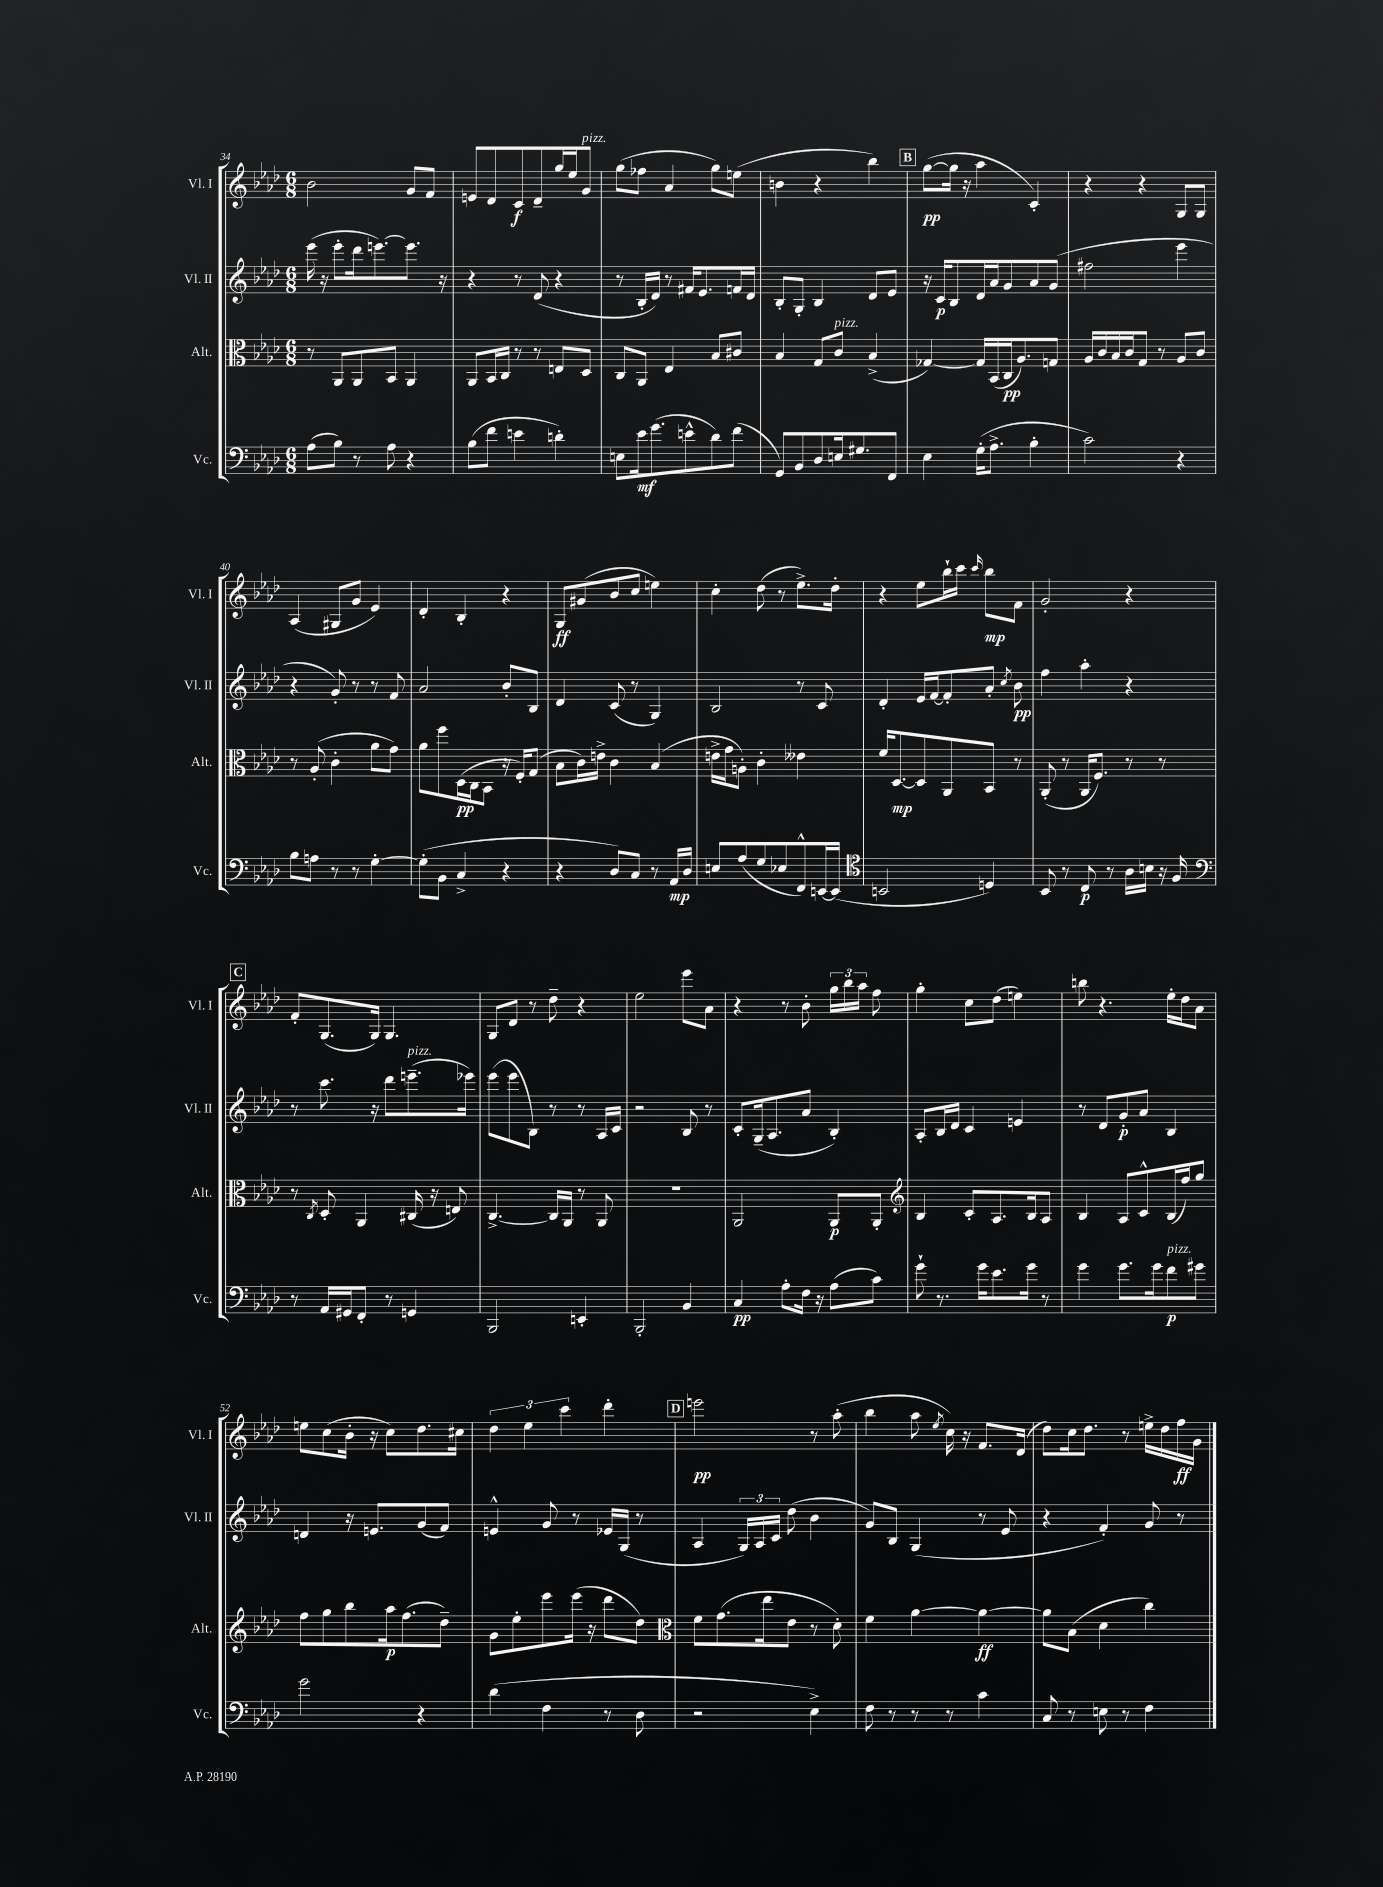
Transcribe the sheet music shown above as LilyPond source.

<<
\new StaffGroup <<
\new Staff = "s0" \with { instrumentName = "Vl. I" shortInstrumentName = "Vl. I" } {
    \clef treble \key aes \major \numericTimeSignature \time 6/8
    \autoBeamOff bes'2 g'8[ f'8] |
    e'8[ des'8 c'8\f des'8-- g''16 ees''16 g'8]^\markup { \italic "pizz." } |
    g''8[( fes''8] aes'4 g''8[) e''8]( |
    b'4 r4 bes''4) |
    \mark \markup { \box "B" } g''8[~\pp( g''16] r16 aes''4 c'4-.) |
    r4 r4 g8[ g8] |
    aes4( gis8[ g'8] ees'4) |
    des'4-. bes4-. r4 |
    g8[\ff gis'8( bes'8 c''8] e''4) |
    c''4-. des''8( r8 ees''8.[->) des''16]-. |
    r4 ees''8[ bes''16-! c'''16] \grace { c'''16 } bes''8[\mp f'8] |
    g'2-. r4 |
    \mark \markup { \box "C" } f'8[-. g8.( g16]) g4. |
    g8[ des'8] r8 des''8-- r4 |
    ees''2 ees'''8[ aes'8] |
    r4 r8 bes'8-. \tuplet 3/2 { g''16[ bes''16 aes''16] } f''8 |
    g''4-. c''8[ des''8]( e''4) |
    b''8 r4. ees''16[-. des''16 aes'8] |
    e''8[ c''8( bes'16]-. r16 c''8[) des''8. cis''16] |
    \tuplet 3/2 { des''4 ees''4 c'''4 } des'''4-. |
    \mark \markup { \box "D" } e'''2\pp r8 aes''8-.( |
    bes''4 aes''8 \acciaccatura { ees''8 } c''16) r16 f'8.[ des'16]( |
    des''8[) c''16 des''8.] r8 e''16[-> des''16 f''16\ff g'16] \bar "|." |
}
\new Staff = "s1" \with { instrumentName = "Vl. II" shortInstrumentName = "Vl. II" } {
    \clef treble \key aes \major \numericTimeSignature \time 6/8
    \autoBeamOff ees'''16( r16 ees'''8[-. des'''16 e'''8.~) e'''8.] r16 |
    r4 r8 des'8( r4 |
    r8 bes16[-. des'16]) r8 fis'16[ ees'8. f'16 des'16] |
    bes8[-. g8]-. bes4 des'8[ ees'8] |
    \mark \markup { \box "B" } r16 c'16[\p bes8 des'16 aes'16 g'8 aes'8 g'8]( |
    fis''2 ees'''4 |
    r4 g'8-.) r8 r8 f'8 |
    aes'2 bes'8[-. bes8] |
    des'4 c'8( r8 g4) |
    bes2 r8 c'8 |
    des'4-. ees'16[ f'16~ f'8-. aes'8]-. \acciaccatura { c''8 } bes'8\pp |
    f''4 aes''4-. r4 |
    \mark \markup { \box "C" } r8 c'''8. r16 des'''8[ e'''8.--^\markup { \italic "pizz." }( ees'''16]) |
    ees'''8[( ees'''8 bes8]) r8 r8 aes16[ c'16] |
    r2 bes8 r8 |
    c'8[-. g16--( aes8. aes'8] bes4-.) |
    aes8[-. bes16 des'16] c'4 e'4 |
    r8 des'8[ g'8-.\p aes'8] bes4 |
    d'4 r16 e'8.[ g'8( f'8]) |
    e'4-^ g'8 r8 ees'16[ g16]( r8 |
    \mark \markup { \box "D" } aes4 \tuplet 3/2 { g16[) aes16 c'16] } des''8( bes'4 |
    g'8[) bes8] g4( r8 ees'8 |
    r4 f'4-.) g'8 r8 \bar "|." |
}
\new Staff = "s2" \with { instrumentName = "Alt." shortInstrumentName = "Alt." } {
    \clef alto \key aes \major \numericTimeSignature \time 6/8
    \autoBeamOff r8 aes,8[ aes,8 bes,8] aes,4 |
    aes,8[ bes,16 c16] r8 r8 e8[ des8] |
    c8[ aes,8] ees4 bes8[ cis'8] |
    bes4 g8[ c'8]^\markup { \italic "pizz." } bes4->( |
    \mark \markup { \box "B" } ges4~) ges16[ bes,16( c16\pp aes8.) g8] |
    aes16[ c'16 bes16 c'16 g8] r8 aes8[ c'8] |
    r8 aes8-.( c'4-. aes'8[ g'8]) |
    aes'8[ f''8 des16\pp( c16 bes,8] r16 f16[-.) g8]( |
    bes8[ c'16) e'16]-> c'4 bes4( |
    e'16[-> g'16 a8]-.) c'4-. eeses'4 |
    f'16[ des8.~\mp des8 aes,8 bes,8] r8 |
    aes,8-.( r8 aes,16[ f8.]) r8 r8 |
    \mark \markup { \box "C" } r8 \acciaccatura { c8 } des8-. aes,4 cis16( r16 e8) |
    c4.~-> c16[ aes,16] r8 aes,8 |
    R2. |
    aes,2 aes,8[\p aes,8]-. |
    \clef treble bes4 c'8[-. aes8. bes16 aes8] |
    bes4 aes8[ c'8-^ bes16( f''16) g''8] |
    f''8[ g''8 bes''8 aes''16\p f''8.( des''8]--) |
    g'8[ ees''8-. ees'''8 ees'''16]( r16 des'''8[ des''8]) |
    \mark \markup { \box "D" } \clef alto f'8[ g'8.( ees''16 ees'8] r8 des'8-.) |
    f'4 aes'4~ aes'4~\ff |
    aes'8[ bes8]( des'4 c''4) \bar "|." |
}
\new Staff = "s3" \with { instrumentName = "Vc." shortInstrumentName = "Vc." } {
    \clef bass \key aes \major \numericTimeSignature \time 6/8
    \autoBeamOff aes8[( bes8]) r8 aes8 r4 |
    bes8[( f'8] e'4 d'4-.) |
    e8[ ees'16\mf g'8.( e'8-^ des'8) f'8]( |
    g,8[) bes,8 des8 e16 gis8. f,8] |
    \mark \markup { \box "B" } ees4 g16[-.( aes8.]-> bes4-. |
    c'2) r4 |
    bes8[ a8] r8 r8 g4~-. |
    g8[-.( bes,8] c4-> r4 |
    r4 des8[) c8] r8 aes,16[\mp des16] |
    e8[ aes8( g8 ees8 f,8-^) e,16~ e,16]( |
    \clef tenor b,2 d4) |
    bes,8 r8 c8\p r8 aes16[ b16] r16 f16 |
    \mark \markup { \box "C" } \clef bass r8 aes,16[ gis,16 f,8]-. r8 g,4 |
    bes,,2 e,4-. |
    bes,,2-. bes,4 |
    c4\pp aes8[-. f16] r16 aes8[( c'8]) |
    g'8-! r8. g'16[ ees'8. g'16] r8 |
    g'4 g'8.[ g'16 f'8\p^\markup { \italic "pizz." } gis'8] |
    g'2 r4 |
    des'4( f4 r8 des8 |
    \mark \markup { \box "D" } r2 ees4->) |
    f8 r8 r8 r8 c'4 |
    c8 r8 e8 r8 f4 \bar "|." |
}
>>
>>
\layout { \context { \Score currentBarNumber = #34 } }
